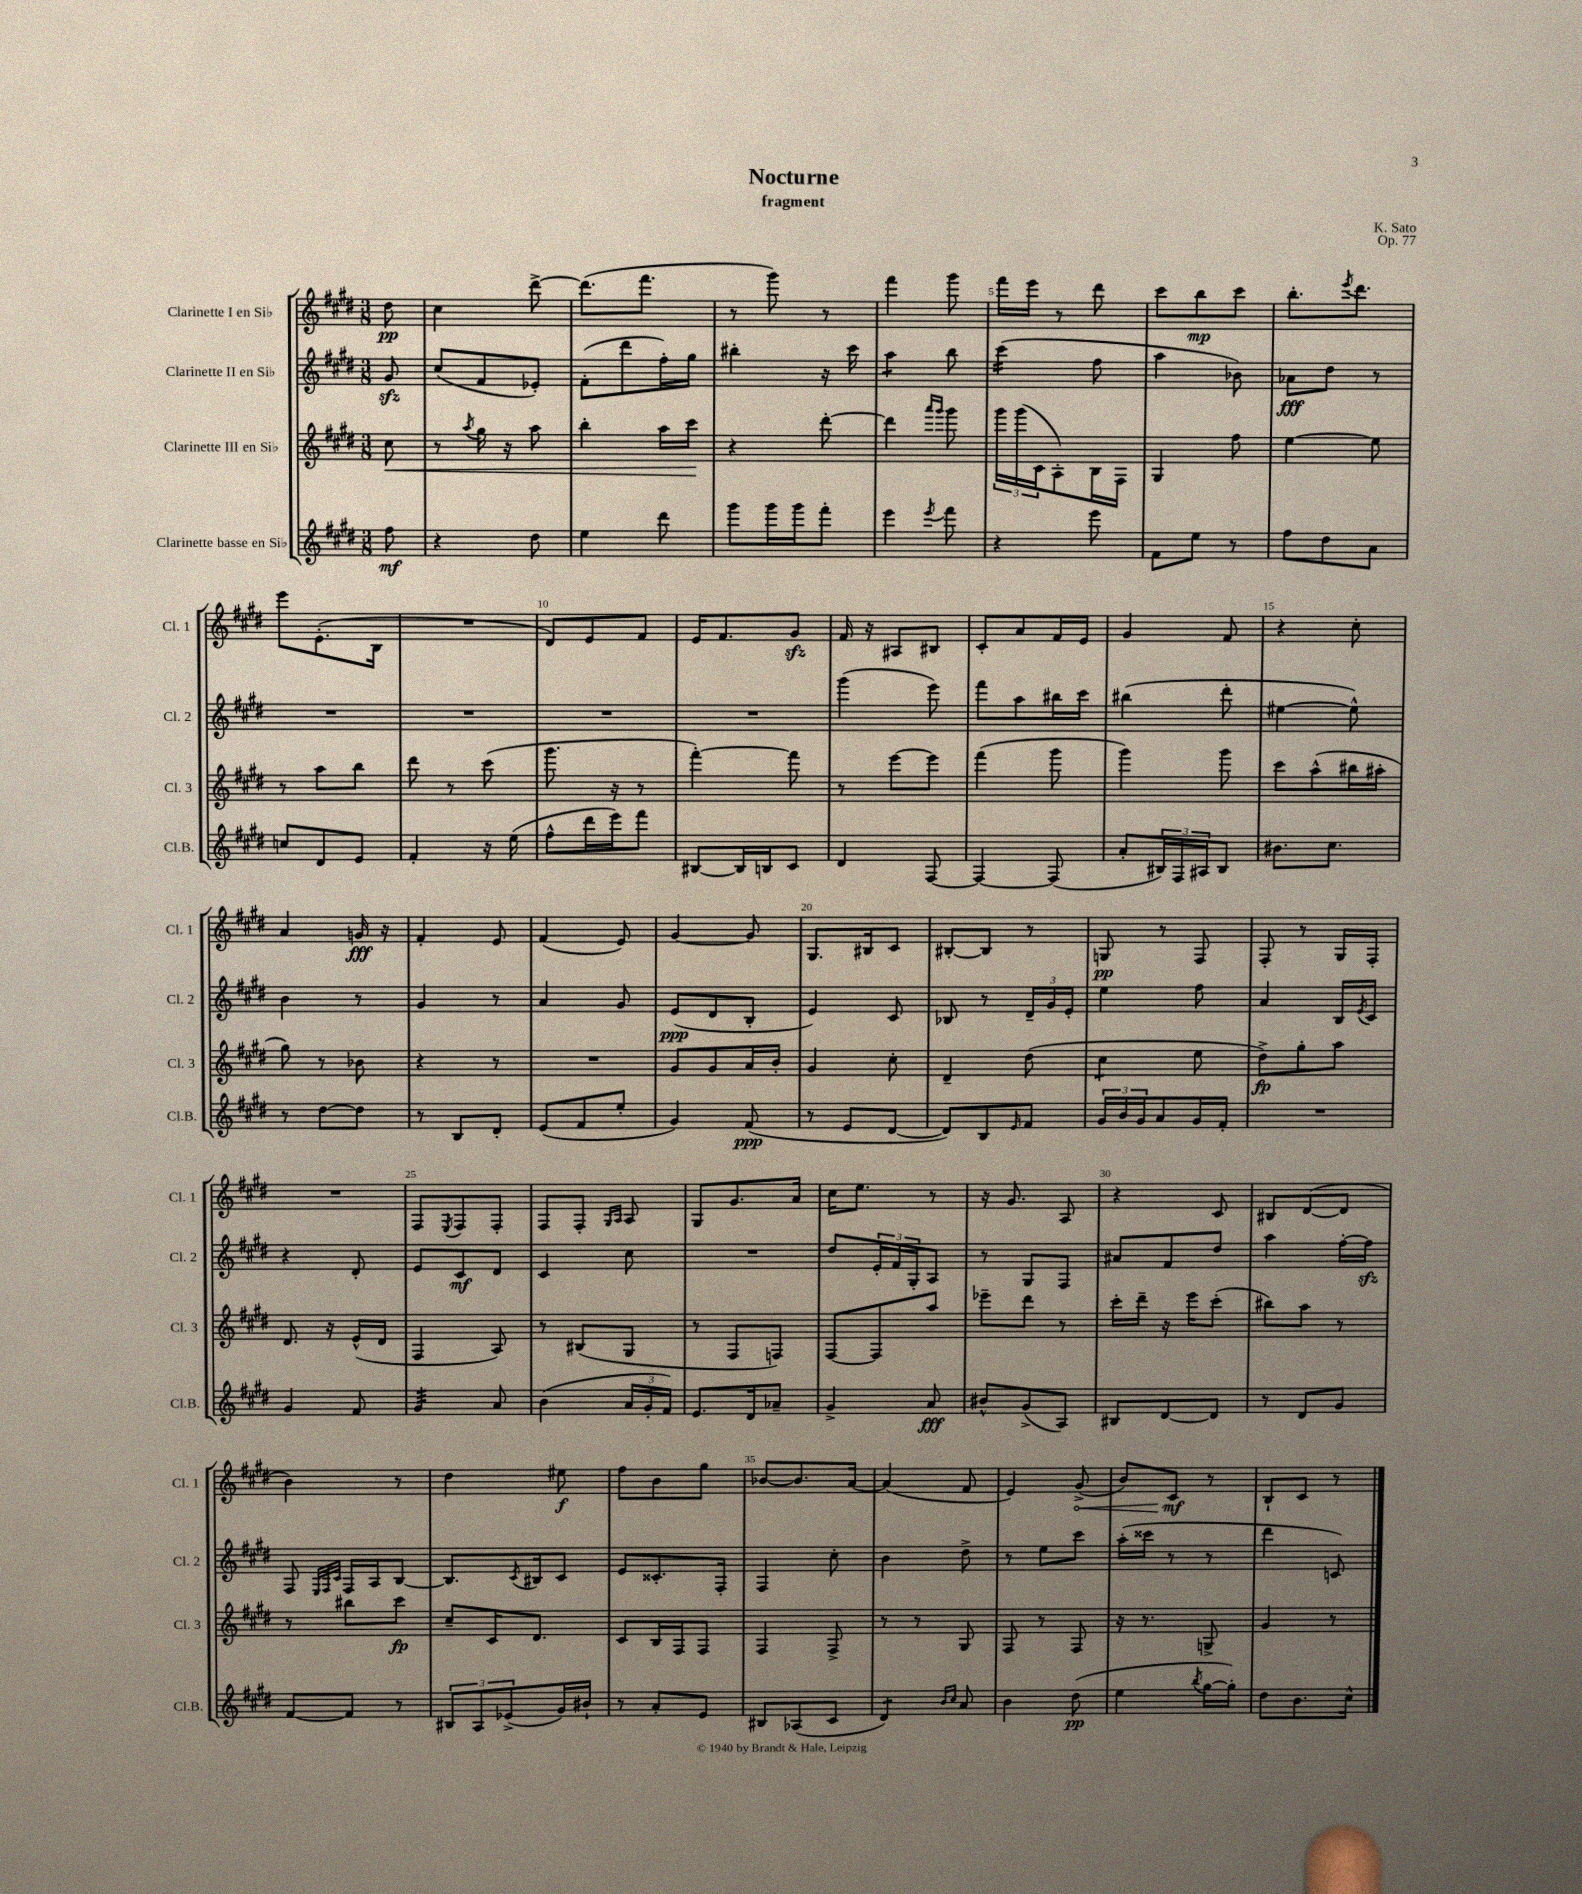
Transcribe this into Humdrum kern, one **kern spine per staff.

**kern	**kern	**kern	**kern
*staff4	*staff3	*staff2	*staff1
*clefG2	*clefG2	*clefG2	*clefG2
*k[f#c#g#d#]	*k[f#c#g#d#]	*k[f#c#g#d#]	*k[f#c#g#d#]
*M3/8	*M3/8	*M3/8	*M3/8
8ff#\	8cc#\	8g#/	8dd#\
=	=	=	=
4r	8r	(8cc#/L	4cc#\
.	8qaa/	.	.
.	16gg#\	8f#/	.
.	16r	.	.
8dd#\	8aa\	8e-'/J)	[8ddd#^\
=	=	=	=
4ee\	4bb'\	(8f#'\L	(8.ddd#\]L
.	.	8ddd#\	.
.	.	.	8.fff#\J
8ddd#\	16aa\LL	16ff#'\L)	.
.	16ccc#\JJ	16gg#\JJ	.
=	=	=	=
8ggg#\L	4r	4bb#'\	8r
16ggg#\L	.	.	8ggg#\)
16ggg#\J	.	.	.
8fff#'\J	[8ddd#'\	16r	8r
.	.	16ccc#\	.
=	=	=	=
4eee\	4ddd#\]	4aa\	4fff#\
.	16qqaaa/LL	.	.
8qeee/	16qqggg#/JJ	.	.
8fff#\	8ggg#\	8bb\	8ggg#\
=	=	=	=
4r	24ggg#\LL	(4ccc#\	16fff#\LL
.	(24ggg#\	.	.
.	.	.	16eee\JJ
.	24c#\J	.	.
.	8A'\)	.	8r
8eee\	16B\L	8ff#\	8ddd#\
.	16F#\JJ	.	.
=	=	=	=
8f#\L	4G#/	4aa\	8ccc#\L
8ee\J	.	.	8bb\
8r	8ff#\	8b-\)	8ccc#\J
=	=	=	=
8ff#\L	[4ee\	8a-\L	8.bb'\L
8dd#\	.	8dd#\J	.
.	.	.	8qeee/
.	.	.	8.ddd#\J
8a\J	8ee\]	8r	.
=	=	=	=
8cc/L	8r	4.r	8eee\L
8d#/	8aa\L	.	(8.e'\
8e/J	8bb\J	.	.
.	.	.	16B\Jk
=	=	=	=
4f#'/	8ddd#\	4.r	4.r
.	8r	.	.
16r	(8ccc#\	.	.
(16ee\	.	.	.
=	=	=	=
8ff#^^\L	8.ggg#\	4.r	8d#/L)
16ddd#\L	.	.	8e/
16eee\J)	16r	.	.
8fff#\J	8r	.	8f#/J
=	=	=	=
[8B#/L	[4fff#'\)	4.r	16e/LK
.	.	.	8.f#/
16B#/]L	.	.	.
16B/J	.	.	.
8c#/J	8fff#\]	.	8g#/J
=	=	=	=
4d#/	8r	(4ggg#\	16f#/
.	.	.	16r
.	[8eee\L	.	8A#/L
[8F#/	8eee\]J	8eee\)	8B#/J
=	=	=	=
4F#/_	(4fff#\	8fff#\L	8c#'/L
.	.	8aa\	8a/
(8F#/]	8ggg#\	16bb#\L	16f#/L
.	.	16ccc#\JJ	16e/JJ
=	=	=	=
8a'/L	4ggg#\)	(4bb#\	4g#/
24B#/L)	.	.	.
24F#/	.	.	.
24A#/J	.	.	.
8B#/J	8ggg#\	8ddd#'\	8f#/
=	=	=	=
8.b#\L	8ccc#\L	[4ee#\	4r
.	(8aa^^\	.	.
8.cc#\J	.	.	.
.	16bb#\L	8ee#^^\])	8cc#'\
.	16aa#'\JJ	.	.
=	=	=	=
8r	8gg#\)	4b\	4a/
[8dd#\L	8r	.	.
8dd#\]J	8b-\	8r	16g/
.	.	.	16r
=	=	=	=
8r	4r	4g#/	4f#'/
8B/L	.	.	.
8d#'/J	8r	8r	8e/
=	=	=	=
(8e/L	4.r	4a/	(4f#/
8f#/	.	.	.
8ee'/J	.	8g#/	8e/)
=	=	=	=
4g#/)	8g#/L	(8e/L	[4g#/
.	8g#/	8d#/	.
(8f#/	16a/L	8B'/J	8g#/]
.	16b'/JJ	.	.
=	=	=	=
8r	4g#/	4e/)	8.G#/L
8e/L	.	.	.
.	.	.	16B#/k
[8d#/J	8cc#'\	8c#/	8c#/J
=	=	=	=
8d#/]L)	4d#~/	8B-/	[8B#'/L
8B/	.	8r	8B#/]J
16qqe/	.	.	.
8f#/J	(8dd#\	24d#~/LL	8r
.	.	24g#/	.
.	.	24e'/JJ	.
=	=	=	=
24g#/LL	4cc#\	4ee\	8G/
24b/	.	.	.
24g#/J	.	.	.
8a/	.	.	8r
16g#/L	8ee\	8ff#\	8F#/
16f#'/JJ	.	.	.
=	=	=	=
4.r	8dd#^\L)	4a/	8F#'/
.	8gg#'\	.	8r
.	8aa\J	16B/LL	16G#/LL
.	.	8qe/	.
.	.	16c#/JJ	16F#'/JJ
=	=	=	=
4g#/	8.d#/	4r	4.r
.	16r	.	.
8f#/	(16e^^/LL	8d#'/	.
.	16d#/JJ	.	.
=	=	=	=
4g#/	4F#/	8e/L	8F#/L
.	.	.	8qE/
.	.	8c#/	8F#/
8a/	8A/)	8d#/J	8F#'/J
=	=	=	=
(4b\	8r	4c#/	8F#/L
.	(8B#/L	.	8F#'/J
.	.	.	16qqG#/LL
.	.	.	16qqA/JJ
24a/LL	8G#/J	8cc#\	8A/
24g#'/	.	.	.
24f#/JJ)	.	.	.
=	=	=	=
8.e/L	8r	4.r	8G#/L
.	8F#/L	.	8.g#/
16d#/k	.	.	.
8a-~/J	8F/J)	.	.
.	.	.	16a/Jk
=	=	=	=
4g#^/	[8F#/L	8dd#/L	16cc#\LK
.	.	.	8.ee\J
.	8F#/]	24e'/L	.
.	.	24f#/	.
.	.	24G#'/J	.
8a/	8aa/J	8A/J	8r
=	=	=	=
8b#^^/L	8eee-~\L	8r	16r
.	.	.	8.g#/
(8g#^/	8ddd#\J	8G#/L	.
8A/J)	8r	8F#/J	8A/
=	=	=	=
8B#/L	16ccc#'\LL	8a#/L	4r
.	16ddd#~\JJ	.	.
[8d#/	16r	8f#/	.
.	16eee\LK	.	.
8d#/]J	(8ccc#'\J	8dd#/J	8c#/
=	=	=	=
8r	8bb#\L)	4aa\	8B#/L
8d#/L	8aa\J	.	([8d#/
8g#/J	8r	[16ff#'\LL	8d#/]J
.	.	16ff#\]JJ	.
=	=	=	=
[8f#/L	8r	8F#/	4b\)
.	.	32qqE/LLL	.
.	.	32qqF#/	.
.	.	32qqc#/JJJ	.
8f#/]J	8bb#\L	16F#/LL	.
.	.	16A/J	.
8r	8ccc#\J	[8B/J	8r
=	=	=	=
12B#/L	8cc#~/L	8.B/]L	4dd#\
12A/	.	.	.
.	16c#/K	.	.
(12e-^/	.	.	.
.	.	8qc#/	.
.	8.d#/J	16B#/k	.
16g#/L)	.	8c#/J	8ee#\
16b#`/JJ	.	.	.
=	=	=	=
8r	8c#/L	8e/L	8ff#\L
8a'/L	16B/L	8.c##'/	8b\
.	16F#/J	.	.
8e/J	8F#/J	.	8gg#\J
.	.	16F#'/Jk	.
=	=	=	=
8B#/L	4F#/	4F#/	[8b-/L
(8A-/	.	.	8.b-/]
8c#/J	8F#^/	8cc#'\	.
.	.	.	[16a/Jk
=	=	=	=
4d#/)	8r	4b\	(4a/]
.	8r	.	.
16qqb/LL	.	.	.
16qqcc#/JJ	.	.	.
8a/	8G#/	8dd#^\	8f#/
=	=	=	=
4b\	8F#/	8r	4e/)
.	8r	8ee\L	.
(8dd#\	8F#/	8ccc#\J	(8g#^/
=	=	=	=
4ee\	16r	(16aa'\LL	8b/L)
.	8.r	16ccc##\JJ	.
.	.	8r	8c#/J
8qbb/	.	.	.
[16gg#\LL	8G^/	8r	8r
16gg#'\]JJ)	.	.	.
=	=	=	=
8dd#\L	4g#/	4ddd#\	8B`/L
8.b\	.	.	8c#/J
.	8r	8c/)	8r
16cc#^^\Jk	.	.	.
==	==	==	==
*-	*-	*-	*-
